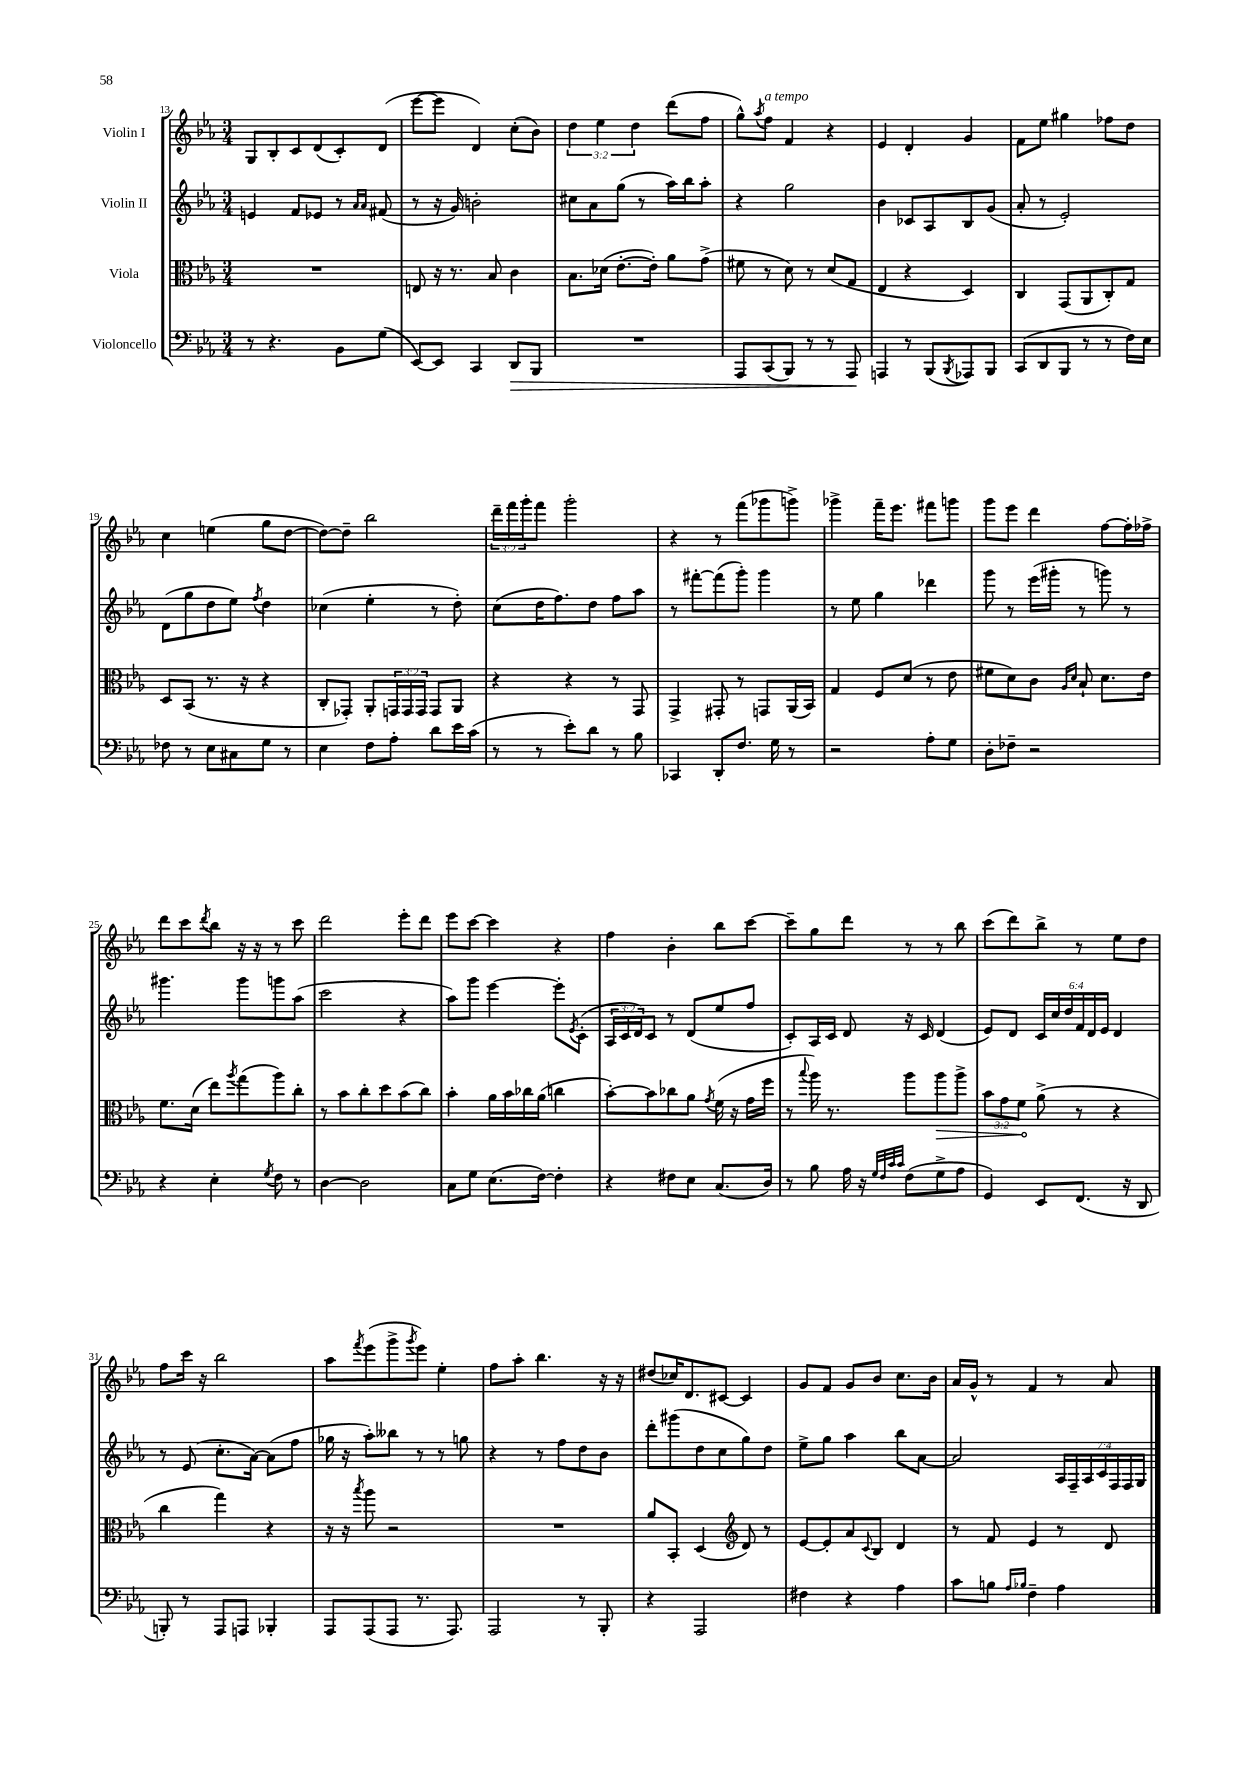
<<
\new StaffGroup <<
\new Staff = "s0" \with { instrumentName = "Violin I" } {
    \clef treble \key ees \major \numericTimeSignature \time 3/4 \override Staff.TupletNumber.text = #tuplet-number::calc-fraction-text
    g8 bes8-. c'8 d'8( c'8-.) d'8( |
    ees'''8~ ees'''8 d'4) c''8-.( bes'8) |
    \tuplet 3/2 { d''4 ees''4 d''4 } d'''8( f''8 |
    g''8-^) \acciaccatura { aes''8 } f''8^\markup { \italic "a tempo" } f'4 r4 |
    ees'4 d'4-. g'4 |
    f'8 ees''8 gis''4 fes''8 d''8 |
    c''4 e''4( g''8 d''8~ |
    d''8~) d''8-- bes''2 |
    \tuplet 3/2 { d'''16-- f'''16 g'''16-. } f'''8 g'''2-. |
    r4 r8 f'''8( ges'''8 g'''8->) |
    ges'''4-> f'''16-- ees'''8. fis'''8 g'''8 |
    g'''8 ees'''8 d'''4 f''8~ f''16-. fes''16-> |
    d'''8 c'''8 \acciaccatura { d'''8 } bes''8 r16 r16 r8 c'''8 |
    d'''2 ees'''8-. d'''8 |
    ees'''8 c'''8~ c'''4 r4 |
    f''4 bes'4-. bes''8 c'''8~ |
    c'''8-- g''8 d'''8 r8 r8 bes''8 |
    c'''8( d'''8) bes''8-> r8 ees''8 d''8 |
    f''8 c'''16 r16 bes''2 |
    aes''8 \acciaccatura { f'''8 } ees'''8( g'''8-> \acciaccatura { g'''8 } ees'''8) ees''4-. |
    f''8 aes''8-. bes''4. r16 r16 |
    dis''8( ces''16) d'8. cis'8~ cis'4 |
    g'8 f'8 g'8 bes'8 c''8. bes'16 |
    aes'16 g'16-^ r8 f'4 r8 aes'8 \bar "|." |
}
\new Staff = "s1" \with { instrumentName = "Violin II" } {
    \clef treble \key ees \major \numericTimeSignature \time 3/4 \override Staff.TupletNumber.text = #tuplet-number::calc-fraction-text
    e'4 f'8 ees'8 r8 \grace { aes'16 aes'16 } fis'8( |
    r8 r16 g'16) b'2-. |
    cis''8 aes'8 g''8( r8 aes''16) bes''16 aes''8-. |
    r4 g''2 |
    bes'4 ces'8 aes8 bes8 g'8( |
    aes'8-. r8 ees'2-.) |
    d'8( g''8 d''8 ees''8) \acciaccatura { f''8 } d''4 |
    ces''4( ees''4-. r8 d''8-.) |
    c''8( d''16 f''8.) d''8 f''8 aes''8 |
    r8 fis'''8~-. fis'''8( g'''8-.) g'''4 |
    r8 ees''8 g''4 des'''4 |
    g'''8 r8 ees'''16( gis'''16-. r8 g'''8) r8 |
    gis'''4. gis'''8 g'''8 aes''8( |
    c'''2 r4 |
    aes''8) g'''8 ees'''4~ ees'''8-. \acciaccatura { ees'8 } c'8-.( |
    \tuplet 3/2 { aes16 c'16 d'16) } c'8 r8 d'8( ees''8 f''8 |
    c'8-.) aes16 c'16 d'8 r16 c'16 d'4( |
    ees'8) d'8 \tuplet 6/4 { c'16 c''16 d''16 f'16 d'16 ees'16 } d'4 |
    r8 ees'8( c''8.-. aes'16~) aes'8( f''8 |
    ges''16 r16 aes''8-.) beses''8 r8 r8 g''8 |
    r4 r8 f''8 d''8 bes'8 |
    d'''8-. gis'''8( d''8 c''8 g''8) d''8 |
    ees''8-> g''8 aes''4 bes''8 aes'8~ |
    aes'2 \tuplet 7/4 { aes16 f16-- aes16 c'16 f16 f16 g16 } \bar "|." |
}
\new Staff = "s2" \with { instrumentName = "Viola" } {
    \clef alto \key ees \major \numericTimeSignature \time 3/4 \override Staff.TupletNumber.text = #tuplet-number::calc-fraction-text
    R2. |
    e8 r16 r8. bes8 c'4 |
    bes8. des'16( ees'8.~-. ees'16-.) aes'8 g'8->( |
    fis'8 r8 d'8) r8 d'8( g8 |
    ees4 r4 d4) |
    c4 g,8( aes,8 c8-.) g8 |
    d8 bes,8( r8. r16 r4 |
    c8-. ges,8-.) aes,8-. \tuplet 3/2 { g,16 g,16 g,16 } g,8 aes,8 |
    r4 r4 r8 g,8 |
    g,4-> gis,8-. r8 g,8 aes,16( bes,16) |
    g4 f8 d'8( r8 ees'8 |
    fis'8 d'8) c'8 \grace { aes16 d'16 } bes8-! d'8. ees'16 |
    f'8. d'16( ees''8) \acciaccatura { aes''8 } g''8( aes''8) c''8-. |
    r8 bes'8 c''8-. d''8 bes'8( c''8) |
    bes'4-. aes'16 bes'16 ces''16 aes'16( c''4 |
    bes'8~-.) bes'8 ces''8 aes'8 \acciaccatura { g'8 } f'16( r16 g'16 f''16 |
    r8 \appoggiatura { bes''8 } aes''16) r8. aes''8 \once \override Hairpin.circled-tip = ##t aes''8\> aes''8-> |
    \tuplet 3/2 { bes'8 g'8 f'8\! } aes'8->( r8 r4 |
    c''4 g''4) r4 |
    r16 r16 \acciaccatura { bes''8 } aes''8 r2 |
    R2. |
    aes'8 bes,8-. d4( \clef treble d'8) r8 |
    ees'8~ ees'8-. aes'8 \appoggiatura { c'8 } bes8 d'4 |
    r8 f'8 ees'4 r8 d'8 \bar "|." |
}
\new Staff = "s3" \with { instrumentName = "Violoncello" } {
    \clef bass \key ees \major \numericTimeSignature \time 3/4
    r8 r4. bes,8 g8( |
    ees,8~) ees,8 c,4 d,8\> bes,,8 |
    R2. |
    aes,,8 c,8( bes,,8) r8 r8 aes,,8\! |
    a,,4 r8 bes,,8( \acciaccatura { bes,,8 } aes,,8) bes,,8 |
    c,8( d,8 bes,,8 r8 r8 f16) ees16 |
    fes8 r8 ees8 cis8 g8 r8 |
    ees4 f8 aes8-. d'8 ees'16 c'16( |
    r8 r8 ees'8-.) d'8 r8 bes8 |
    ces,4 d,8-. f8. g16 r8 |
    r2 aes8-. g8 |
    d8-. fes8-- r2 |
    r4 ees4-. \acciaccatura { g8 } f8 r8 |
    d4~ d2 |
    c8 g8 ees8.( f16~) f4-. |
    r4 fis8 ees8 c8.( d16) |
    r8 bes8 aes16 r16 \grace { g32 f32 c'32 c'32 } f8( g8-> aes8 |
    g,4) ees,8 f,8.( r16 d,8 |
    b,,8-.) r8 aes,,8 a,,8 bes,,4-. |
    aes,,8 aes,,8( aes,,8 r8. aes,,8.) |
    aes,,2 r8 bes,,8-. |
    r4 aes,,2 |
    fis4 r4 aes4 |
    c'8 b8 \grace { aes16 bes16 } f4-- aes4 \bar "|." |
}
>>
>>
\layout { \context { \Score currentBarNumber = #13 } }
